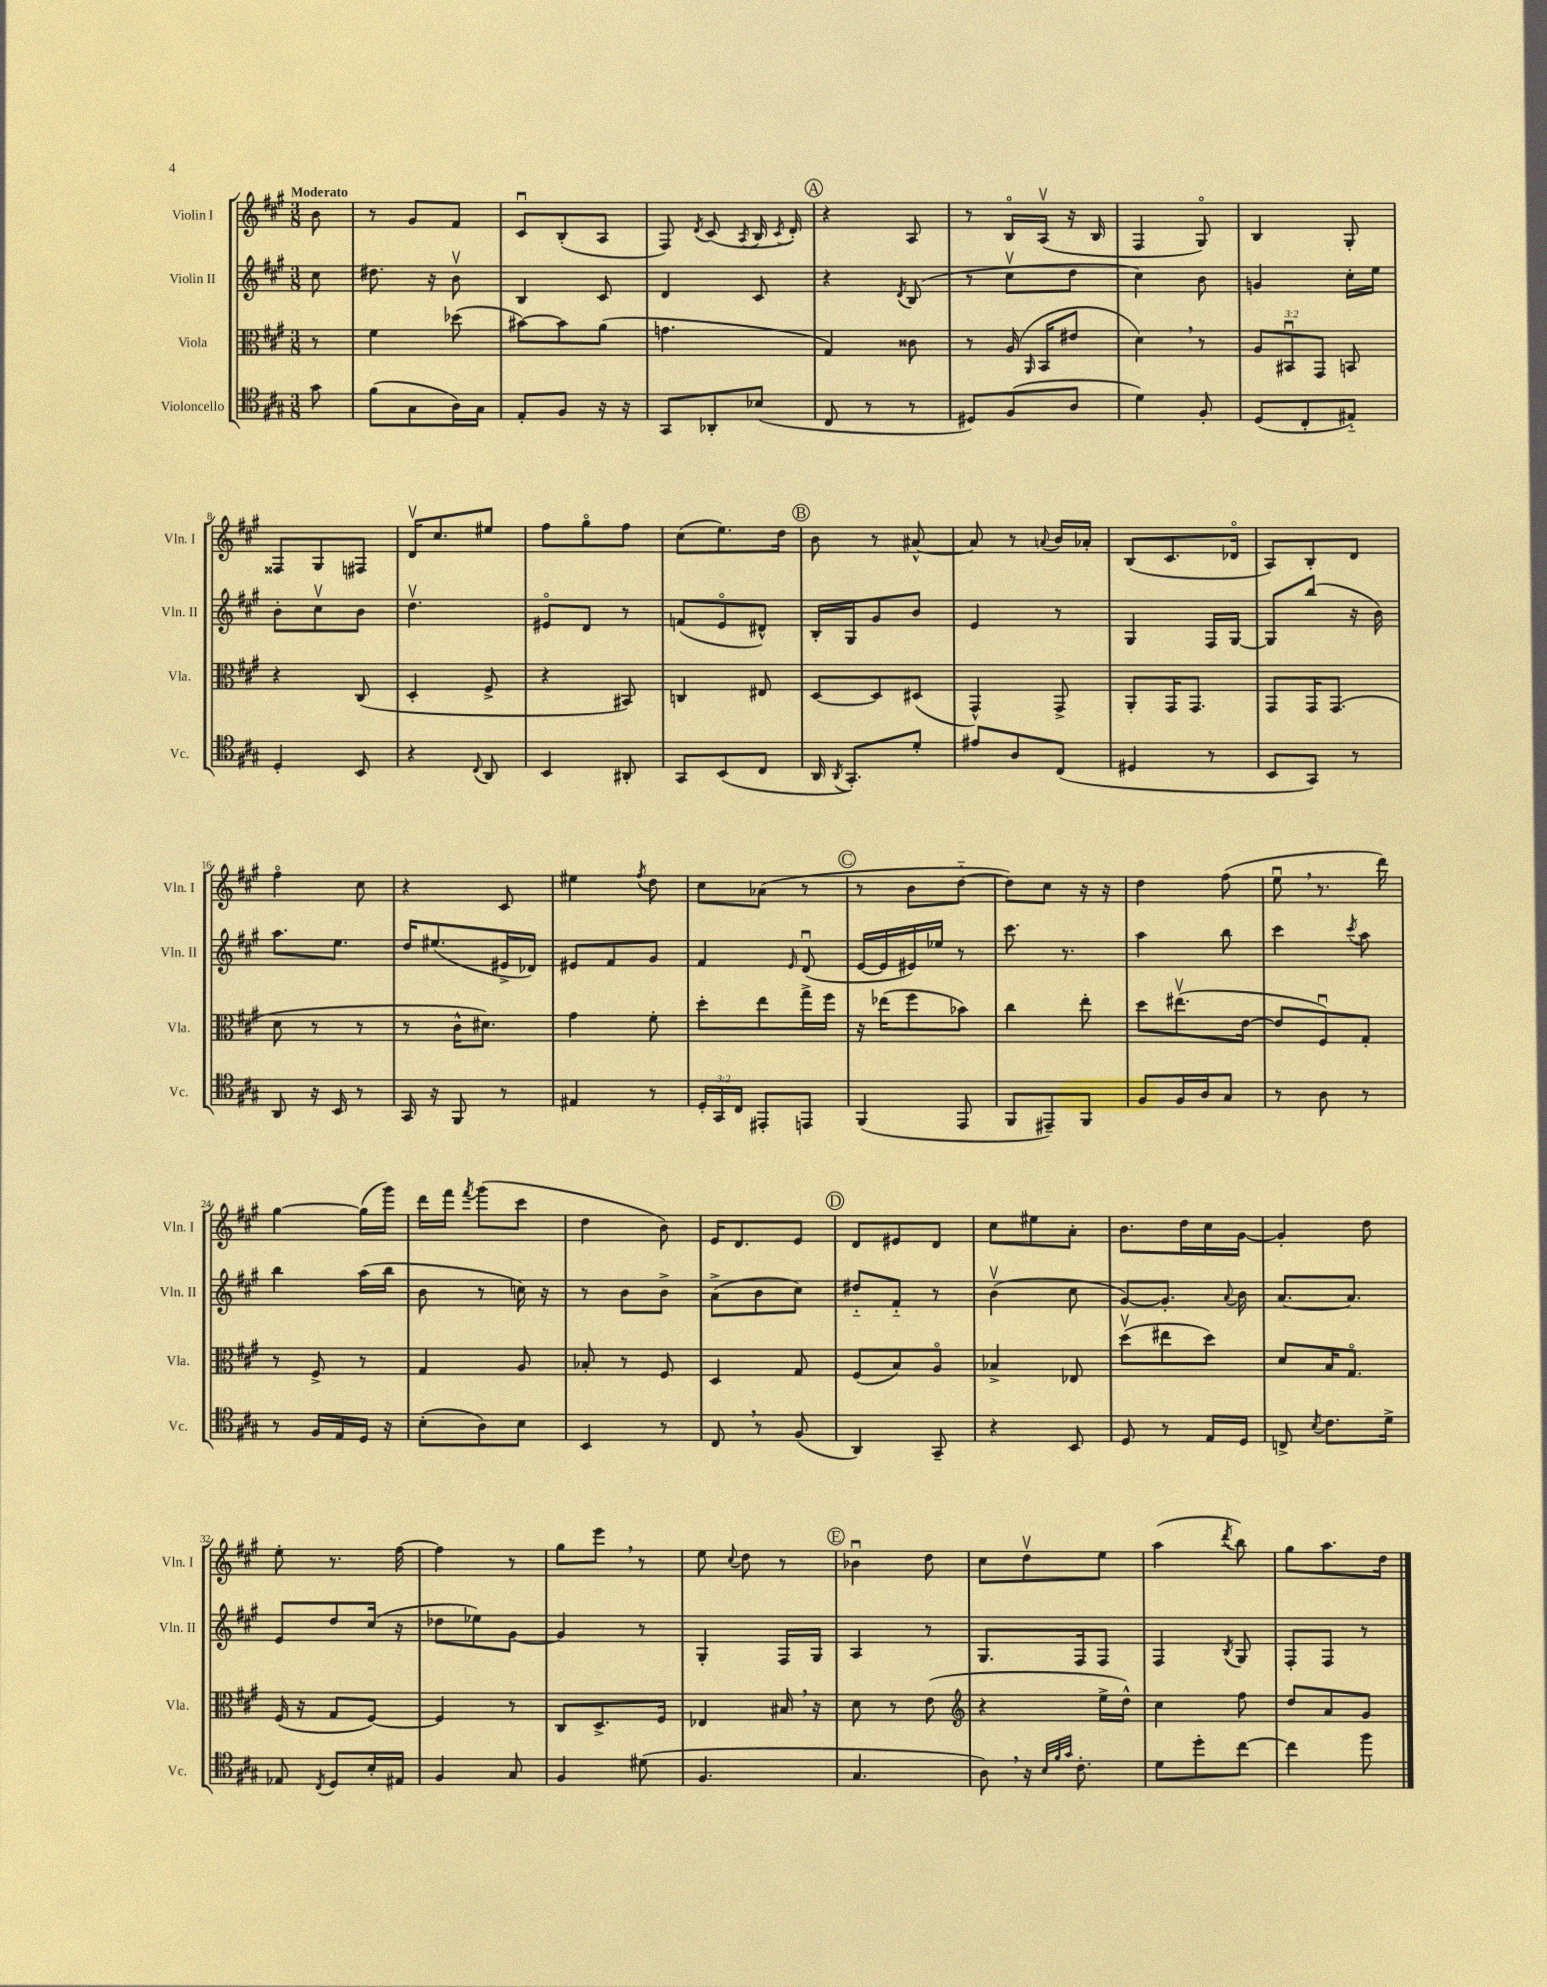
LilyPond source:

<<
\new StaffGroup <<
\new Staff = "s0" \with { instrumentName = "Violin I" shortInstrumentName = "Vln. I" } {
    \clef treble \key a \major \numericTimeSignature \time 3/8 \partial 8 \tempo "Moderato"
    \autoBeamOff b'8 |
    r8 gis'8[ fis'8] |
    cis'8[\downbow b8-.( a8] |
    fis8) \acciaccatura { d'8 } cis'8( \acciaccatura { a8 } b16 \acciaccatura { cis'8 } d'16-.) |
    \mark \markup { \circle "A" } r4 a8 |
    r8 b16[\flageolet a16]\upbow( r16 b16 |
    fis4 gis8\flageolet) |
    b4 gis8-. |
    fisis8[ gis8 fis8] |
    d'16[\upbow cis''8. eis''8] |
    fis''8[ gis''8\flageolet fis''8] |
    cis''8[( e''8.) d''16] |
    \mark \markup { \circle "B" } b'8 r8 ais'8~-^ |
    ais'8 r8 \appoggiatura { a'8 } b'16[ aes'16]-. |
    b8[( cis'8. des'16]\flageolet |
    a8[) b8-. d'8] |
    fis''4\flageolet cis''8 |
    r4 cis'8 |
    eis''4 \acciaccatura { fis''8 } d''8 |
    cis''8[ aes'8]( r8 |
    \mark \markup { \circle "C" } r8 b'8[ d''8]~-_ |
    d''8[) cis''8] r16 r16 |
    d''4 fis''8( |
    e''8\downbow \breathe r8. d'''16) |
    gis''4~ gis''16[( gis'''16]) |
    d'''16[ fis'''16] \acciaccatura { fis'''8 } gis'''8[( cis'''8] |
    d''4 b'8) |
    e'16[ d'8. e'8] |
    \mark \markup { \circle "D" } d'8[ eis'8 d'8] |
    cis''8[ eis''8 a'8]-. |
    b'8.[ d''16 cis''16 gis'16]~ |
    gis'4-. d''8 |
    e''8-. r8. fis''16~ |
    fis''4 r8 |
    gis''8[ e'''8] \breathe r8 |
    e''8 \appoggiatura { cis''8 } d''8 r8 |
    \mark \markup { \circle "E" } bes'4\downbow d''8 |
    cis''8[ d''8\upbow e''8] |
    a''4( \acciaccatura { d'''8 } b''8) |
    gis''8[ a''8. d''16] \bar "|." |
}
\new Staff = "s1" \with { instrumentName = "Violin II" shortInstrumentName = "Vln. II" } {
    \clef treble \key a \major \numericTimeSignature \time 3/8 \partial 8
    \autoBeamOff cis''8 |
    dis''8. r16 b'8\upbow |
    b4 cis'8 |
    d'4 cis'8 |
    \mark \markup { \circle "A" } r4 \acciaccatura { d'8 } b8( |
    r8 cis''8[\upbow d''8] |
    cis''4) b'8 |
    g'4 cis''16[-. e''16] |
    b'8[-. cis''8\upbow b'8] |
    d''4.\upbow |
    eis'8[\flageolet d'8] r8 |
    f'8[( e'8\flageolet dis'8]-^) |
    \mark \markup { \circle "B" } b16[-. gis16 gis'8 b'8] |
    e'4 r8 |
    gis4 fis16[ gis16]~ |
    gis8[ b''8]( r16 b'16) |
    a''8.[ e''8.] |
    d''16[ eis''8.( eis'16-> des'16]) |
    eis'8[ fis'8 gis'8] |
    fis'4 \grace { e'16 } d'8\downbow( |
    \mark \markup { \circle "C" } e'16[~ e'16 eis'16) ees''16] r8 |
    cis'''8. r8. |
    a''4 b''8 |
    cis'''4 \acciaccatura { cis'''8 } a''8 |
    b''4 a''16[( b''16] |
    b'8 r8 c''16) r16 |
    r8 b'8[ b'8]-> |
    a'8[->( b'8 cis''8]) |
    \mark \markup { \circle "D" } dis''8[-_ fis'8]-_ r8 |
    b'4\upbow( cis''8 |
    gis'8[~) gis'8.]-. \appoggiatura { a'8 } b'16 |
    a'8.[~ a'8.] |
    e'8[ d''8 cis''16]( r16 |
    des''8[ ees''8) gis'8]~ |
    gis'4 r8 |
    gis4-. fis16[ gis16] |
    \mark \markup { \circle "E" } a4 r8 |
    gis8.[ fis16 fis8] |
    fis4 \acciaccatura { b8 } gis8 |
    fis8[-. fis8] r8 \bar "|." |
}
\new Staff = "s2" \with { instrumentName = "Viola" shortInstrumentName = "Vla." } {
    \clef alto \key a \major \numericTimeSignature \time 3/8 \override Staff.TupletNumber.text = #tuplet-number::calc-fraction-text \partial 8
    \autoBeamOff r8 |
    fis'4 des''8( |
    bis'8[~) bis'8 a'8]( |
    g'4. |
    \mark \markup { \circle "A" } gis4) cisis'8 |
    r8 a16( \grace { a,16 } b,16[ eis'8] |
    d'4) \breathe r8 |
    \tuplet 3/2 { a8[ bis,8\downbow gis,8] } b,8 |
    r4 cis8( |
    d4-. fis8-> |
    r4 bis,8) |
    c4 eis8 |
    \mark \markup { \circle "B" } d8[~ d8 dis8]( |
    gis,4-^) gis,8-> |
    a,8[-. gis,16 gis,8.] |
    gis,8[ gis,16 gis,8.]( |
    d'8 r8 r8 |
    r8 cis'16[-^ dis'8.]) |
    gis'4 fis'8-. |
    d''8[-. e''8 gis''16-> fis''16] |
    \mark \markup { \circle "C" } r16 ees''16[( fis''8 bes'8]) |
    cis''4 e''8-. |
    d''8[ eis''8.\upbow( e'16]~ |
    e'8[ fis8\downbow) gis8]-. |
    r8 fis8-> r8 |
    gis4 a8 |
    bes8-. r8 fis8 |
    d4 gis8 |
    \mark \markup { \circle "D" } fis8[( b8) a8]\flageolet |
    bes4-> ees8 |
    d''8[\upbow( eis''8 d''8]) |
    d'8[ b16 gis8.]\flageolet |
    fis16( r16 gis8[ fis8]~) |
    fis4 r8 |
    cis8[ d8.-> fis16] |
    ees4 bis16 \breathe r16 |
    \mark \markup { \circle "E" } d'8 r8 e'8( |
    \clef treble r4 e''16[-> d''16]-^) |
    cis''4 fis''8 |
    d''8[ a'8 gis'8] \bar "|." |
}
\new Staff = "s3" \with { instrumentName = "Violoncello" shortInstrumentName = "Vc." } {
    \clef tenor \key a \major \numericTimeSignature \time 3/8 \override Staff.TupletNumber.text = #tuplet-number::calc-fraction-text \partial 8
    \autoBeamOff gis'8 |
    fis'8[( gis8 a16) gis16] |
    e8[-. fis8] r16 r16 |
    gis,8[ aes,8-. bes8]( |
    \mark \markup { \circle "A" } cis8 r8 r8 |
    dis8[) fis8( a8] |
    d'4) fis8-. |
    d8[( cis8-. eis8]-_) |
    d4-. b,8 |
    r4 \appoggiatura { cis8 } a,8 |
    b,4 ais,8-. |
    gis,8[ b,8( cis8] |
    \mark \markup { \circle "B" } a,16 \acciaccatura { a,8 } gis,8.[-.) d'8]-. |
    eis'8[ a8 cis8]( |
    dis4 r8 |
    b,8[ gis,8]) r8 |
    a,8 r16 b,16 r8 |
    gis,16 r16 fis,8 r8 |
    eis4 r8 |
    \tuplet 3/2 { d16[-. gis,16 cis16] } eis,8[-. e,8] |
    \mark \markup { \circle "C" } fis,4( e,8 |
    fis,8[ eis,8--) fis,8] |
    fis8[ fis16 a16 gis8] |
    r8 a8 r8 |
    r8 fis16[ e16 d16] r16 |
    b8[-.( a8) b8] |
    b,4 r8 |
    cis8 \breathe r8 fis8( |
    \mark \markup { \circle "D" } a,4) gis,8-- |
    r4 b,8 |
    d8 r8 e16[ d16] |
    c8-> \acciaccatura { b8 } cis'8.[ d'16]-> |
    ees8 \acciaccatura { cis8 } d8[ b16-. eis16] |
    fis4 gis8 |
    fis4 dis'8( |
    fis4. |
    \mark \markup { \circle "E" } gis4. |
    a8) \breathe r16 \grace { b32[ fis'32 gis'32] } cis'8.-. |
    d'8[ d''8-. cis''8]~ |
    cis''4 fis''8 \bar "|." |
}
>>
>>
